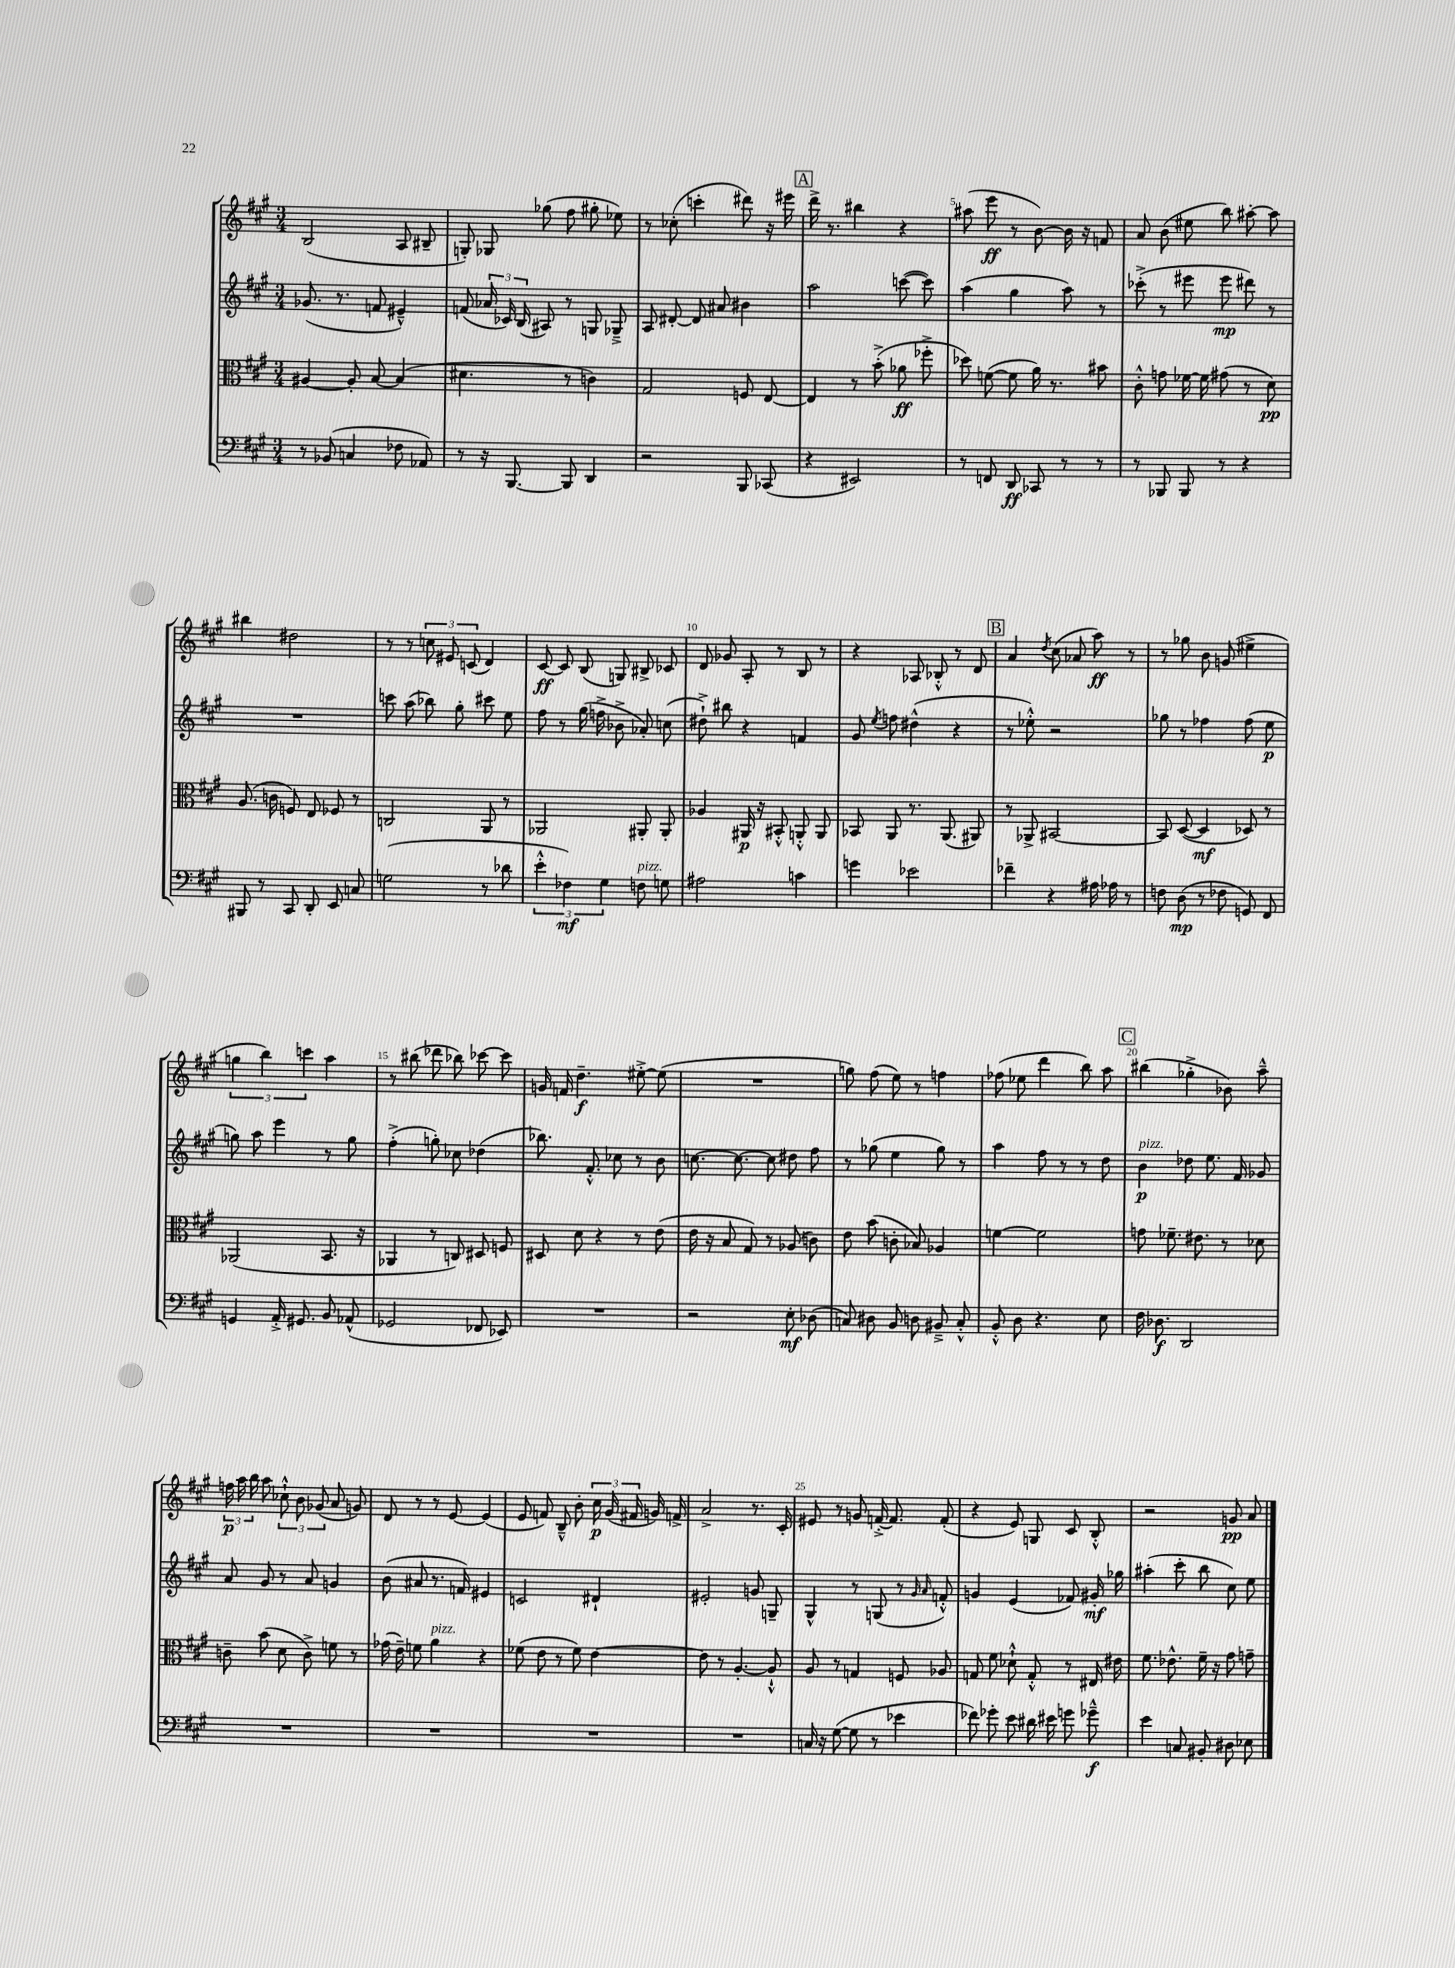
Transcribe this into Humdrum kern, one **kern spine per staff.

**kern	**dynam	**kern	**dynam	**kern	**dynam	**kern	**dynam
*part4	*part4	*part3	*part3	*part2	*part2	*part1	*part1
*staff4	*staff4	*staff3	*staff3	*staff2	*staff2	*staff1	*staff1
*clefF4	*	*clefC3	*	*clefG2	*	*clefG2	*
*k[f#c#g#]	*	*k[f#c#g#]	*	*k[f#c#g#]	*	*k[f#c#g#]	*
*M3/4	*	*M3/4	*	*M3/4	*	*M3/4	*
=1	=1	=1	=1	=1	=1	=1	=1
8r	.	[4A#X/	.	(8.g-X/	.	(2B/	.
(8BB-X/	.	.	.	.	.	.	.
.	.	.	.	8.r	.	.	.
4Cn/	.	8A#'/]	.	.	.	.	.
.	.	[8B/	.	8fn/	.	.	.
8F-X\	.	(4B/]	.	4e#X~^^/)	.	8A/	.
8AA-X/)	.	.	.	.	.	8B#X~/	.
=2	=2	=2	=2	=2	=2	=2	=2
8r	.	4.d#X\	.	(8fn/	.	8Gn'/)	.
16r	.	.	.	24a-X/	.	8G-X/	.
.	.	.	.	24c-X/)	.	.	.
[8.BBB/	.	.	.	.	.	.	.
.	.	.	.	(24B/	.	.	.
.	.	.	.	8A#X/)	.	(8gg-X\	.
8BBB/]	.	8r	.	8r	.	8ff#\	.
4DD/	.	4cn\)	.	8Gn/	.	8gg#X'\	.
.	.	.	.	8G-X~^/	.	8ee-X\)	.
=3	=3	=3	=3	=3	=3	=3	=3
2r	.	2G#/	.	8A/	.	8r	.
.	.	.	.	[8d#X'/	.	(8cc-X'\	.
.	.	.	.	8d#/]	.	4cccn'\	.
.	.	.	.	8a#X/	.	.	.
8BBB/	.	8Fn/	.	4b#X\	.	8ddd#X\)	.
(8CC-X/	.	[8E/	.	.	.	16r	.
.	.	.	.	.	.	16eee#X\	.
!!LO:REH:place=s1:t=A
=4	=4	=4	=4	=4	=4	=4	=4
4r	.	4E/]	.	2aa\	.	16ddd^\	.
.	.	.	.	.	.	8.r	.
2EE#X/)	.	8r	.	.	.	4bb#X\	.
.	.	(8b'^\	.	.	.	.	.
.	.	8a-X\	ff	([8cccn\	.	4r	.
.	.	8ff-X'^\	.	8ccc\])	.	.	.
=5	=5	=5	=5	=5	=5	=5	=5
8r	.	8dd-X\)	.	(4aa\	.	(8aa#X\	.
8FFn/	.	([8fn\	.	.	.	8eee\	ff
8DD/	ff	8f\]	.	4gg#\	.	8r	.
8CC-X/	.	16a\)	.	.	.	[8b\)	.
.	.	8.r	.	.	.	.	.
8r	.	.	.	8aa\)	.	16b\]	.
.	.	.	.	.	.	16r	.
8r	.	8b#X\	.	8r	.	8fn/	.
=6	=6	=6	=6	=6	=6	=6	=6
8r	.	8c#'^^\	.	(8ccc-X'^\	.	8a/	.
8BBB-X/	.	8gn\	.	8r	.	(8b\	.
8BBB-/	.	[16f-X\	.	8eee#X\	.	8ee#X\	.
.	.	16f-\]	.	.	.	.	.
8r	.	(8g#X\	.	8eee#\	mp	8bb\)	.
4r	.	8r	.	8ddd#X\)	.	[8aa#X'\	.
.	.	8d\)	pp	8r	.	8aa#\]	.
!!LO:LB:g=z
=7	=7	=7	=7	=7	=7	=7	=7
8BBB#X/	.	(8.A/	.	2.r	.	4bb#X\	.
8r	.	.	.	.	.	.	.
.	.	16cn\	.	.	.	.	.
8CC#/	.	8Fn/)	.	.	.	2dd#X\	.
8DD'/	.	8E/	.	.	.	.	.
8EE/	.	8F-X/	.	.	.	.	.
8Cn/	.	8r	.	.	.	.	.
=8	=8	=8	=8	=8	=8	=8	=8
(2Gn\	.	2Cn/	.	8cccn\	.	8r	.
.	.	.	.	(8aa\	.	8r	.
.	.	.	.	8bb-X\)	.	12ccn\	.
.	.	.	.	.	.	12e#X/	.
.	.	.	.	8gg#'\	.	.	.
.	.	.	.	.	.	(12cn/	.
8r	.	8AA/	.	8ccc#X\	.	4d/)	.
8d-X\	.	8r	.	8ee\	.	.	.
=9	=9	=9	=9	=9	=9	=9	=9
6e'^^\	.	2AA-X/	.	8ff#\	.	[8c#/	ff
.	.	.	.	8r	.	8c#/]	.
6F-X\)	mf	.	.	.	.	.	.
.	.	.	.	(16gg#\	.	(8B/	.
.	.	.	.	16ffn^\	.	.	.
6G#\	.	.	.	.	.	.	.
.	.	.	.	8b-X^\	.	8Gn/)	.
!LO:TX:a:i:t=pizz.	!	!	!	!	!	!	!
8Fn\	.	8AA#X'/	.	8a-X'/)	.	8B#X^/	.
8Gn\	.	8AA#'/	.	(8ccn\	.	8c-X/	.
=10	=10	=10	=10	=10	=10	=10	=10
2A#X\	.	4A-X/	.	8dd#X`^\)	.	8d/	.
.	.	.	.	8bb#X\	.	8g-X/	.
.	.	16AA#X/	p	4r	.	8A'/	.
.	.	16r	.	.	.	.	.
.	.	8BB#X'^^/	.	.	.	8r	.
4cn\	.	8AAn'^^/	.	4fn/	.	8B/	.
.	.	8AA/	.	.	.	8r	.
=11	=11	=11	=11	=11	=11	=11	=11
4gn\	.	8BB-X/	.	8g#/	.	4r	.
.	.	.	.	8qee/	.	.	.
.	.	8AA/	.	8ffn\	.	.	.
2e-X\	.	8.r	.	(4dd#X^^\	.	8A-X/	.
.	.	.	.	.	.	8B-X'^^/	.
.	.	(8.AA/	.	.	.	.	.
.	.	.	.	4r	.	8r	.
.	.	8AA#X/)	.	.	.	8d/	.
!!LO:REH:place=s1:t=B
=12	=12	=12	=12	=12	=12	=12	=12
4f-X~\	.	8r	.	8r	.	4a/	.
.	.	8AA-X^/	.	8ee-X'^^\)	.	.	.
.	.	.	.	.	.	8qdd/	.
4r	.	[2BB#X/	.	2r	.	(8cc#\	.
.	.	.	.	.	.	8a-X/	.
16A#X\	.	.	.	.	.	8aa\)	ff
16A-X\	.	.	.	.	.	.	.
8r	.	.	.	.	.	8r	.
=13	=13	=13	=13	=13	=13	=13	=13
8Fn\	.	8BB#/]	.	8gg-X\	.	8r	.
(8D\	mp	([8D/	.	8r	.	8gg-X\	.
8r	.	4D/]	mf	4ff-X\	.	8b\	.
8F-X\	.	.	.	.	.	(8gn/	.
8GGn/)	.	8D-X/)	.	(8ff-\	.	4ee#X^\	.
8FF#/	.	8r	.	8ee\	p	.	.
!!LO:LB:g=z
=14	=14	=14	=14	=14	=14	=14	=14
4GGn/	.	(2AA-X/	.	8ggn\)	.	6ggn\	.
.	.	.	.	8aa\	.	.	.
.	.	.	.	.	.	6bb\)	.
16AA'^/	.	.	.	4eee\	.	.	.
8.GG#X/	.	.	.	.	.	.	.
.	.	.	.	.	.	6cccn\	.
8BB/	.	8.BB/	.	8r	.	4aa\	.
(8AA-X^^/	.	.	.	8gg\	.	.	.
.	.	16r	.	.	.	.	.
=15	=15	=15	=15	=15	=15	=15	=15
2GG-X/	.	4AA-X/	.	(4ff#'^\	.	8r	.
.	.	.	.	.	.	(8bb#X\	.
.	.	8r	.	8ggn'\)	.	8ddd-X\	.
.	.	8Cn/)	.	8cc-X\	.	8bb-X\)	.
8FF-X/	.	8D#X/	.	(4dd-X\	.	[8ccc-X\	.
8EE-X/)	.	8Fn/	.	.	.	8ccc-\]	.
=16	=16	=16	=16	=16	=16	=16	=16
2.r	.	8D#X/	.	8.bb-X\)	.	16gn/	.
.	.	.	.	.	.	16fn/	.
.	.	8d\	.	.	.	4.dd~\	f
.	.	.	.	8.f#'^^/	.	.	.
.	.	4r	.	.	.	.	.
.	.	.	.	8cc-X\	.	.	.
.	.	8r	.	8r	.	[8ee#X'^\	.
.	.	(8e\	.	8b\	.	(8ee#\]	.
=17	=17	=17	=17	=17	=17	=17	=17
2r	.	16e\	.	[8.ccn\	.	2.r	.
.	.	16r	.	.	.	.	.
.	.	8B/	.	.	.	.	.
.	.	.	.	8.cc\_	.	.	.
.	.	8G#/)	.	.	.	.	.
.	.	8r	.	8cc\]	.	.	.
8E'\	mf	(8A-X/	.	8dd#X\	.	.	.
(8D-X\	.	8cn\)	.	8ff#\	.	.	.
=18	=18	=18	=18	=18	=18	=18	=18
8Cn/)	.	8e\	.	8r	.	8ggn\)	.
8D#X\	.	(8b\	.	(8gg-X\	.	(8ff#\	.
8BB/	.	8cn'\	.	4ee\	.	8ee\)	.
8Dn\	.	8B-X/)	.	.	.	8r	.
8BB#X~^/	.	4A-X/	.	8gg-\)	.	4ffn\	.
8C'^^/	.	.	.	8r	.	.	.
=19	=19	=19	=19	=19	=19	=19	=19
8BB'^^/	.	[4fn\	.	4aa\	.	(8ff-X\	.
8D\	.	.	.	.	.	8ee-X\	.
4.r	.	2f\]	.	8ff#\	.	4ddd\	.
.	.	.	.	8r	.	.	.
.	.	.	.	8r	.	8bb\)	.
8E\	.	.	.	8dd\	.	8aa\	.
!!LO:REH:place=s1:t=C
=20	=20	=20	=20	=20	=20	=20	=20
!	!	!	!	!LO:TX:a:i:t=pizz.	!	!	!
16F#\	.	8gn\	.	4b\	p	(4bb#X\	.
8.D-X\	f	.	.	.	.	.	.
.	.	8.f-X~\	.	.	.	.	.
2DD/	.	.	.	8dd-X\	.	4gg-X'^\	.
.	.	8.e#X\	.	.	.	.	.
.	.	.	.	8.ee\	.	.	.
.	.	8r	.	.	.	8b-X\)	.
.	.	.	.	16f#/	.	.	.
.	.	8d-X\	.	8g-X/	.	8aa~^^\	.
!!LO:LB:g=z
=21	=21	=21	=21	=21	=21	=21	=21
2.r	.	8cn~\	.	8a/	.	24ffn\	p
.	.	.	.	.	.	24aa\	.
.	.	.	.	.	.	24bb\	.
.	.	(8b\	.	8g#/	.	8aa\	.
.	.	8d\	.	8r	.	12cc-X`^^\	.
.	.	.	.	.	.	12b\	.
.	.	8c^\)	.	8a/	.	.	.
.	.	.	.	.	.	(12g-X/	.
.	.	8fn\	.	4gn/	.	8a/	.
.	.	8r	.	.	.	8gn/)	.
=22	=22	=22	=22	=22	=22	=22	=22
2.r	.	(16g-X\	.	(8b\	.	8d/	.
.	.	16e~\)	.	.	.	.	.
.	.	8fn\	.	8a#X/	.	8r	.
!	!	!LO:TX:a:i:t=pizz.	!	!	!	!	!
.	.	4a\	.	8.r	.	8r	.
.	.	.	.	.	.	[8e/	.
.	.	.	.	16fn/)	.	.	.
.	.	4r	.	4e#X/	.	(4e/]	.
=23	=23	=23	=23	=23	=23	=23	=23
2.r	.	(8f-X\	.	2cn/	.	8e/	.
.	.	8e\	.	.	.	8fn/)	.
.	.	8r	.	.	.	8B~^^/	.
.	.	8f-\)	.	.	.	8b'\	.
.	.	[4e\	.	4d#X`/	.	24cc#\	p
.	.	.	.	.	.	(24g#/	.
.	.	.	.	.	.	24f#X/	.
.	.	.	.	.	.	16gn/)	.
.	.	.	.	.	.	16fn^/	.
=24	=24	=24	=24	=24	=24	=24	=24
2.r	.	8e\]	.	2e#X'/	.	2a^/	.
.	.	8r	.	.	.	.	.
.	.	[4.A'/	.	.	.	.	.
.	.	.	.	8gn/	.	8.r	.
.	.	8A`^^/]	.	8Gn~/	.	.	.
.	.	.	.	.	.	16c#'/	.
=25	=25	=25	=25	=25	=25	=25	=25
16Cn/	.	8A/	.	4G#^^/	.	8e#X/	.
16r	.	.	.	.	.	.	.
([8G#\	.	8r	.	.	.	8r	.
8G#\]	.	4Gn/	.	8r	.	8gn/	.
8r	.	.	.	(8Gn/	.	[16fn'^/	.
.	.	.	.	.	.	8.f/]	.
4e-X\	.	8Fn/	.	8r	.	.	.
.	.	.	.	16qqg#/	.	.	.
.	.	.	.	16qqa/	.	.	.
.	.	8A-X/	.	8fn'^^/)	.	(8f'/	.
=26	=26	=26	=26	=26	=26	=26	=26
8f-X\)	.	8Gn/	.	4gn/	.	4r	.
8g-X'\	.	8f#\	.	.	.	.	.
8e\	.	8d-X`^^\	.	(4e/	.	8e/)	.
16d#X\	.	8G'^^/	.	.	.	8Gn/	.
16e#X\	.	.	.	.	.	.	.
8gn\	.	8r	.	8f-X/)	.	8c#/	.
8g-X~^^\	f	16E#X/	.	16g#X'/	mf	8B'^^/	.
.	.	16e#X\	.	16gg-X\	.	.	.
=27	=27	=27	=27	=27	=27	=27	=27
4e\	.	8.f#\	.	(4aa#X'\	.	2r	.
.	.	8.e-X^^\	.	.	.	.	.
8Cn/	.	.	.	8ccc#'\	.	.	.
8BB#X'/	.	16f#~\	.	8bb\	.	.	.
.	.	16r	.	.	.	.	.
8D#X\	.	8g#\	.	8cc#\)	.	8gn/	pp
8E-X\	.	8gn~\	.	8ee\	.	8a/	.
==	==	==	==	==	==	==	==
*-	*-	*-	*-	*-	*-	*-	*-
